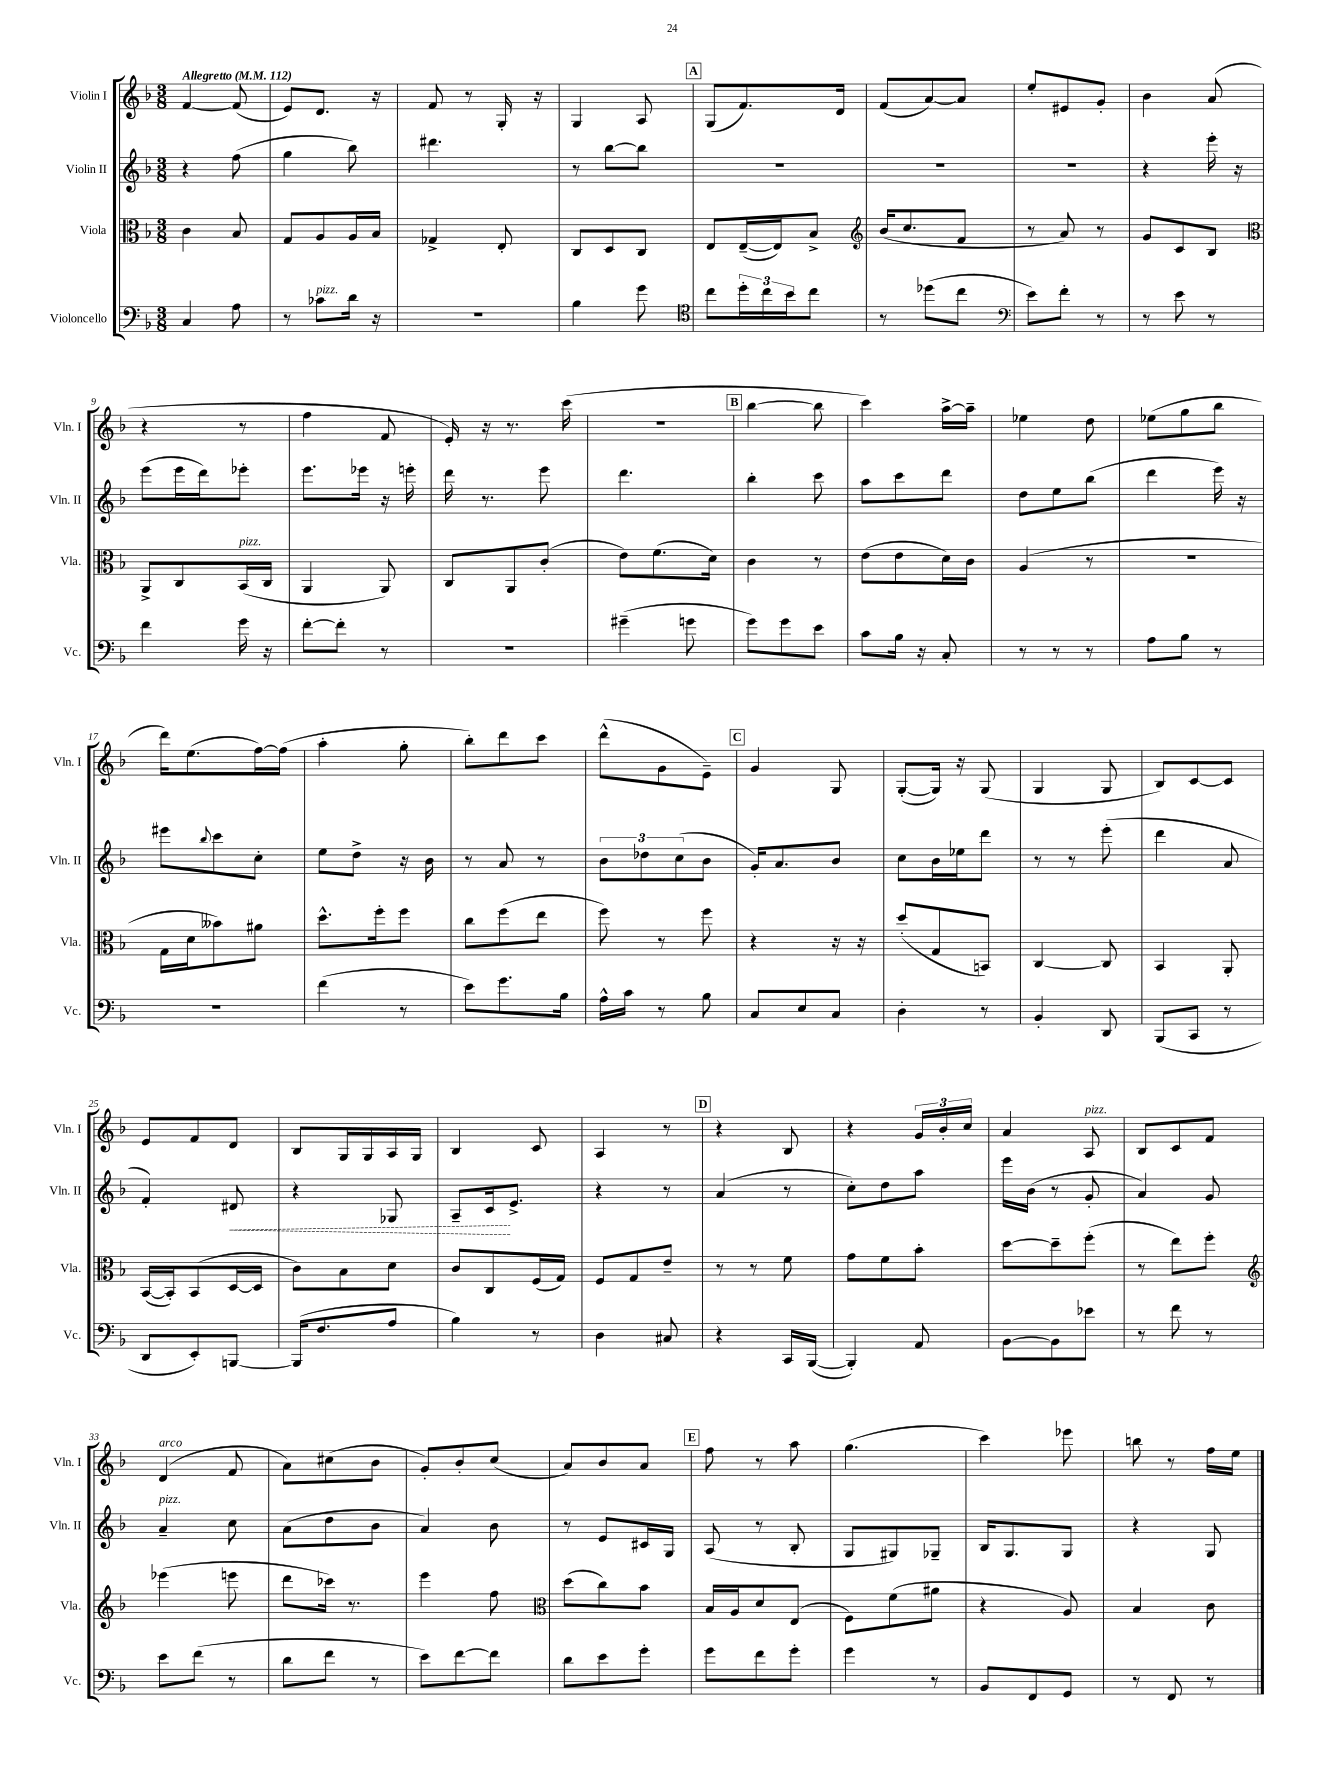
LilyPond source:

<<
\new StaffGroup <<
\new Staff = "s0" \with { instrumentName = "Violin I" shortInstrumentName = "Vln. I" } {
    \clef treble \key f \major \numericTimeSignature \time 3/8 \tempo "Allegretto" 4 = 112
    f'4~ f'8( |
    e'8) d'8. r16 |
    f'8 r8 g16-. r16 |
    g4 a8 |
    \mark \markup { \box "A" } g8( f'8.) d'16 |
    f'8( a'8~) a'8 |
    e''8-. eis'8 g'8-. |
    bes'4 a'8( |
    r4 r8 |
    f''4 f'8 |
    e'16-.) r16 r8. c'''16( |
    R4. |
    \mark \markup { \box "B" } bes''4~ bes''8 |
    c'''4) a''16~-> a''16-- |
    ees''4 d''8 |
    ees''8( g''8 bes''8 |
    d'''16) e''8.( f''16~) f''16( |
    a''4-. g''8-. |
    bes''8-.) d'''8 c'''8 |
    d'''8-^( g'8 e'8--) |
    \mark \markup { \box "C" } g'4 g8 |
    g8~-.( g16) r16 g8( |
    g4 g8 |
    bes8) c'8~ c'8 |
    e'8 f'8 d'8 |
    bes8 g16 g16 a16 g16 |
    bes4 c'8 |
    a4 r8 |
    \mark \markup { \box "D" } r4 bes8 |
    r4 \tuplet 3/2 { g'16 bes'16-. c''16 } |
    a'4 a8^\markup { \italic "pizz." } |
    bes8 c'8 f'8 |
    d'4^\markup { \italic "arco" }( f'8 |
    a'8) cis''8( bes'8 |
    g'8-.) bes'8-. c''8( |
    a'8) bes'8 a'8 |
    \mark \markup { \box "E" } f''8 r8 a''8 |
    g''4.( |
    c'''4) ees'''8 |
    b''8 r8 f''16 e''16 \bar "|." |
}
\new Staff = "s1" \with { instrumentName = "Violin II" shortInstrumentName = "Vln. II" } {
    \clef treble \key f \major \numericTimeSignature \time 3/8
    r4 f''8( |
    g''4 bes''8) |
    dis'''4. |
    r8 bes''8~ bes''8 |
    \mark \markup { \box "A" } R4. |
    R4. |
    R4. |
    r4 e'''16-. r16 |
    e'''8( e'''16 d'''16) ees'''8-. |
    e'''8. ees'''16 r16 e'''16-. |
    d'''16 r8. e'''8 |
    d'''4. |
    \mark \markup { \box "B" } bes''4-. c'''8 |
    a''8 c'''8 d'''8 |
    d''8 e''8 bes''8( |
    d'''4 e'''16) r16 |
    eis'''8 \appoggiatura { bes''8 } c'''8 c''8-. |
    e''8 d''8-> r16 bes'16 |
    r8 a'8 r8 |
    \tuplet 3/2 { bes'8 des''8 c''8( } bes'8 |
    \mark \markup { \box "C" } g'16-.) a'8. bes'8 |
    c''8 bes'16 ees''16 d'''8 |
    r8 r8 e'''8-.( |
    d'''4 a'8 |
    f'4-.) \once \override Hairpin.style = #'dashed-line dis'8\< |
    r4 ges8 |
    a8-- c'16\! e'8.-> |
    r4 r8 |
    \mark \markup { \box "D" } a'4( r8 |
    c''8-.) d''8 a''8 |
    e'''16 bes'16( r8 g'8-. |
    a'4) g'8 |
    a'4--^\markup { \italic "pizz." } c''8 |
    a'8( d''8 bes'8 |
    a'4) bes'8 |
    r8 e'8 cis'16 g16 |
    \mark \markup { \box "E" } a8( r8 bes8-. |
    g8 gis8) ges8-- |
    bes16 g8. g8 |
    r4 g8 \bar "|." |
}
\new Staff = "s2" \with { instrumentName = "Viola" shortInstrumentName = "Vla." } {
    \clef alto \key f \major \numericTimeSignature \time 3/8
    c'4 bes8 |
    g8 a8 a16 bes16 |
    ges4-> e8-. |
    c8 d8 c8 |
    \mark \markup { \box "A" } e8 e16~--( e16) bes8-> |
    \clef treble bes'16( c''8. f'8 |
    r8 a'8) r8 |
    g'8 c'8 bes8 |
    \clef alto a,8-> c8 bes,16^\markup { \italic "pizz." }( c16 |
    a,4 a,8) |
    c8 a,8 c'8-.( |
    e'8) f'8.( d'16) |
    \mark \markup { \box "B" } c'4 r8 |
    e'8( e'8 d'16) c'16 |
    a4( r8 |
    R4. |
    g16 d'16 beses'8) ais'8 |
    d''8.-^ f''16-. f''8 |
    c''8 f''8( e''8 |
    f''8) r8 f''8 |
    \mark \markup { \box "C" } r4 r16 r16 |
    d''8-.( g8 b,8) |
    c4~ c8 |
    bes,4 a,8-. |
    bes,16~( bes,16-.) bes,8( d16~ d16 |
    c'8) bes8 d'8 |
    c'8 c8 f16( g16) |
    f8 g8 e'8-- |
    \mark \markup { \box "D" } r8 r8 f'8 |
    g'8 f'8 bes'8-. |
    d''8~ d''8-- f''8-.( |
    r8 e''8) f''8-. |
    \clef treble ees'''4( e'''8 |
    d'''8 ces'''16) r8. |
    e'''4 f''8 |
    \clef alto d''8( c''8) bes'8 |
    \mark \markup { \box "E" } bes16 a16 d'8 e8( |
    f8) f'8( ais'8 |
    r4 a8) |
    bes4 c'8 \bar "|." |
}
\new Staff = "s3" \with { instrumentName = "Violoncello" shortInstrumentName = "Vc." } {
    \clef bass \key f \major \numericTimeSignature \time 3/8
    c4 a8 |
    r8 ces'8^\markup { \italic "pizz." } d'16 r16 |
    R4. |
    bes4 g'8 |
    \mark \markup { \box "A" } \clef tenor c''8 \tuplet 3/2 { d''16-. c''16 bes'16 } c''8 |
    r8 des''8( c''8 |
    \clef bass e'8) f'8-. r8 |
    r8 e'8 r8 |
    f'4 g'16 r16 |
    f'8~-. f'8-. r8 |
    r4. |
    gis'4--( g'8 |
    \mark \markup { \box "B" } g'8) g'8 e'8 |
    c'8 bes16 r16 c8-. |
    r8 r8 r8 |
    a8 bes8 r8 |
    R4. |
    f'4( r8 |
    e'8) g'8. bes16 |
    a16-^ c'16 r8 bes8 |
    \mark \markup { \box "C" } c8 e8 c8 |
    d4-. r8 |
    bes,4-. d,8 |
    bes,,8( c,8 r8 |
    d,8 e,8-.) b,,8~ |
    b,,16( f8. a8 |
    bes4) r8 |
    d4 cis8 |
    \mark \markup { \box "D" } r4 c,16 bes,,16~( |
    bes,,4-.) a,8 |
    bes,8~ bes,8 ees'8 |
    r8 f'8 r8 |
    e'8 f'8( r8 |
    d'8 f'8 r8 |
    e'8) f'8~ f'8 |
    d'8 e'8 g'8-. |
    \mark \markup { \box "E" } g'8 f'8 g'8-. |
    g'4 r8 |
    bes,8 f,8 g,8 |
    r8 f,8 r8 \bar "|." |
}
>>
>>
